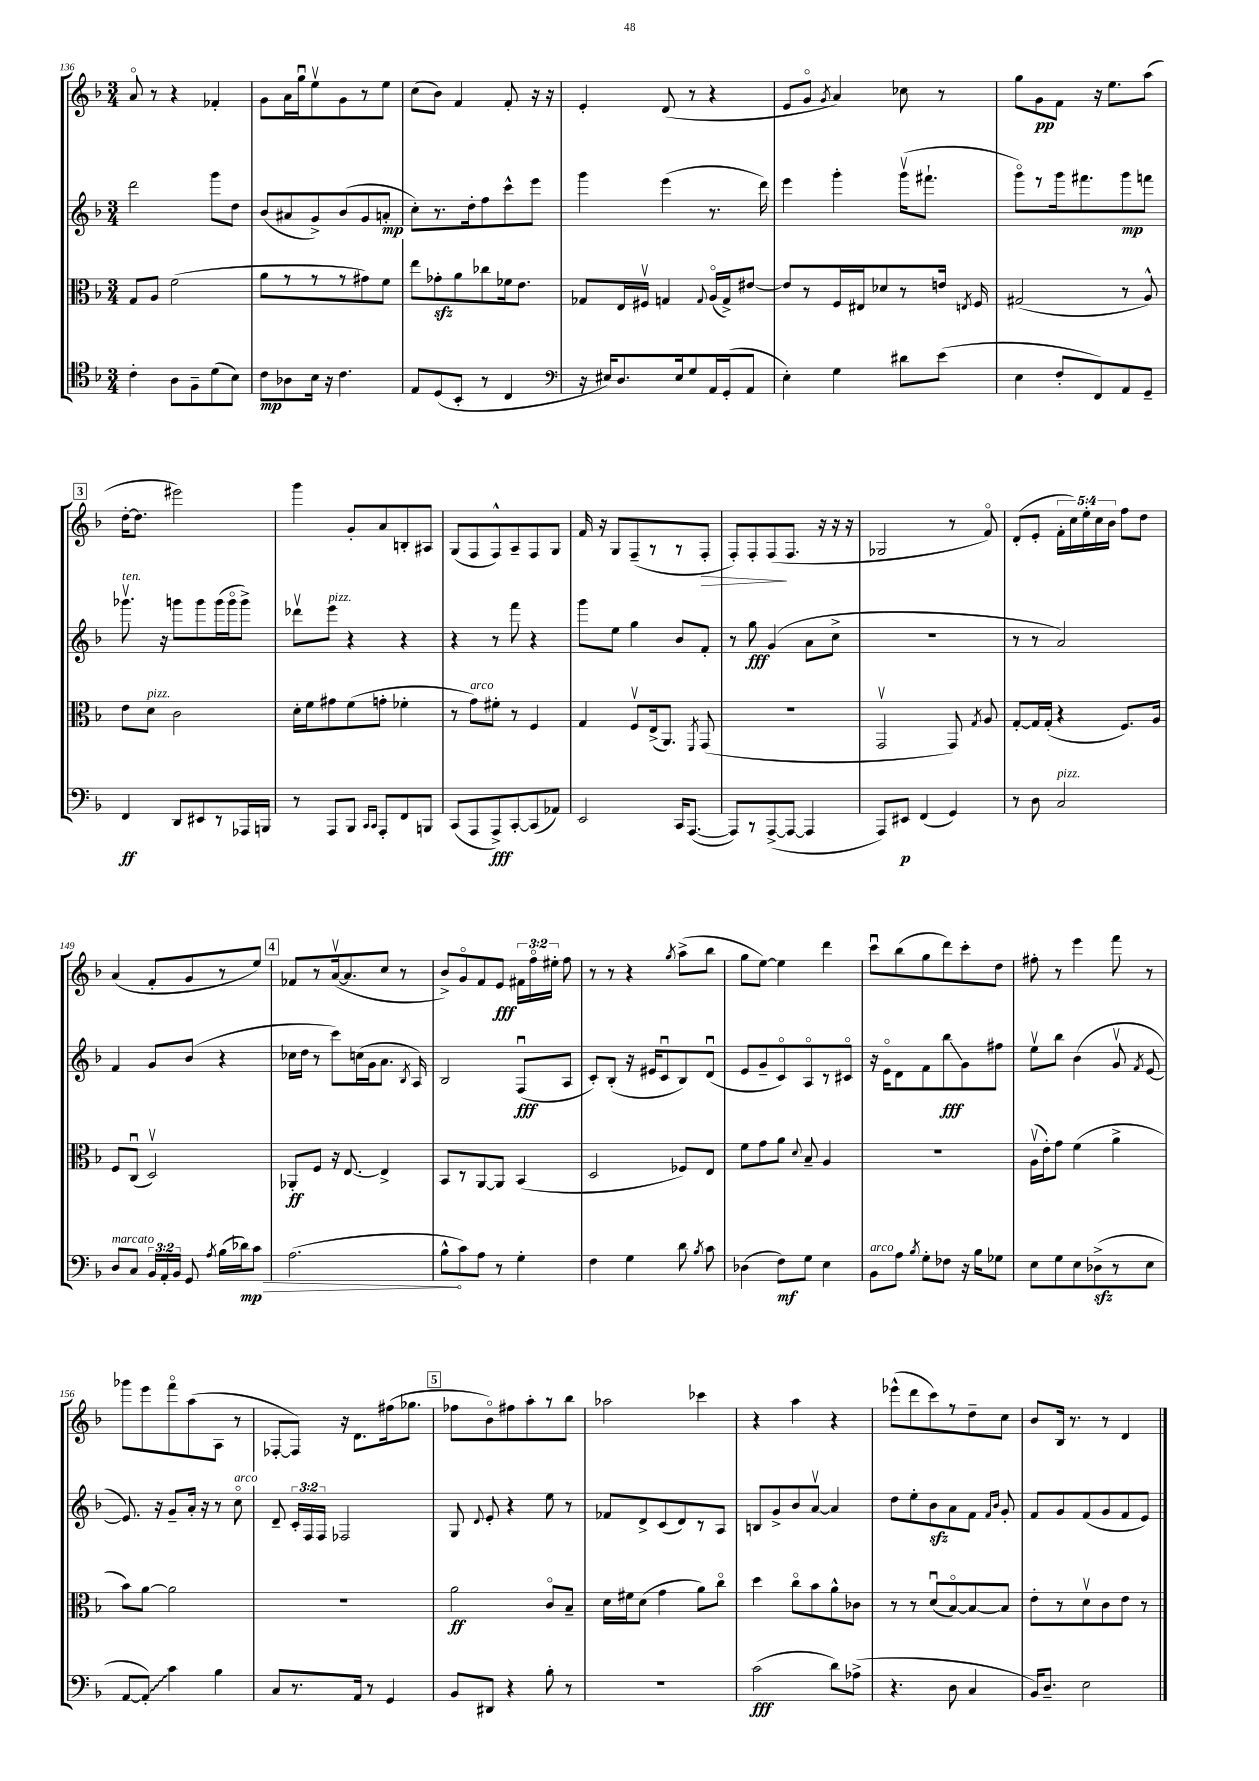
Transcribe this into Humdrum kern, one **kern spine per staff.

**kern	**kern	**kern	**kern
*staff4	*staff3	*staff2	*staff1
*clefC4	*clefC3	*clefG2	*clefG2
*k[b-]	*k[b-]	*k[b-]	*k[b-]
*M3/4	*M3/4	*M3/4	*M3/4
4c'	8G	2ddd	8ao
.	8A	.	8r
8A	(2f	.	4r
8F~	.	.	.
(8d	.	8ggg	4f-'
8B-)	.	8dd	.
=	=	=	=
8c	8a	(8b-	8g
8A-	8r	8a#	16a
.	.	.	16ggu
16B-	8r	8g^)	8eev
16r	.	.	.
4.c	8r	(8b-	8g
.	8g#)	8g	8r
.	8f	8a'	8ee
=	=	=	=
8E	8ee	8cc')	(8cc
(8D	8g-'	8.r	8b-)
8BB-'	8a	.	4f
.	.	16dd'	.
8r	8cc-	8ff	.
4C	16f-	8ccc^^	8f'
.	8.e	.	.
.	.	8eee	16r
.	.	.	16r
=	=	=	=
*clefF4	*	*	*
16r	8G-	4ggg	4e'
16E#)	.	.	.
8.D	16E	.	.
.	16F#v	.	.
.	4G	(4eee	(8d
16E#	.	.	.
8G	.	.	8r
.	8qqG	.	.
16AA	(16Ao	8.r	4r
(16GG'	16G^)	.	.
8AA	[8e#	.	.
.	.	16ddd)	.
=	=	=	=
4E')	8e#]	4eee	8e
.	8r	.	8go
.	.	.	8qg
4G	16F	4ggg'	4a)
.	16E#	.	.
.	8d-	.	.
8d#	8r	(16gggv	8cc-
.	.	8.fff#`	.
(8e	16e	.	8r
.	8qE	.	.
.	16F	.	.
=	=	=	=
4E	(2G#	8gggo)	8gg
.	.	8r	8g
8F'	.	16ggg	8f
.	.	8.fff#	.
8FF)	.	.	16r
.	.	.	8.ee
8AA	8r	8ggg	.
8GG~	8A^^)	8fff	(8aa
=	=	=	=
4FF	8e	8.ggg-v	[16dd'
.	.	.	8.dd]
.	8d	.	.
.	.	16r	.
8DD	2c	8ggg	2eee#)
8EE#	.	8ggg	.
8r	.	(16ggg	.
.	.	16gggo	.
16AAA-	.	8ggg^)	.
16BBB	.	.	.
=	=	=	=
8r	16d'	8ddd-v	4ggg
.	16f	.	.
8AAA	8g#	8eee	.
8BBB-	(8f	4r	8g'
16qqCC	.	.	.
16qqCC	.	.	.
8AAA'	8g'	.	8a
8FF	4f-'	4r	8B'
8BBB	.	.	8A#
=	=	=	=
(8CC	8r	4r	(8G
8AAA	8g)	.	8F
8AAA^)	8f#'	8r	8F^^)
[8CC'	8r	8fff	8A~
(8CC]	4F	4r	8F
8AA-)	.	.	8G
=	=	=	=
2EE	4G	8ggg	16f
.	.	.	16r
.	.	8ee	8G
.	8Fv	4gg	(8F~
.	(16E^	.	8r
.	8.AA)	.	.
16CC	.	8b-	8r
([8.AAA	.	.	.
.	8qFF	.	.
.	(8GG	8f'	8F'
=	=	=	=
8AAA])	2.r	8r	8F')
8r	.	8gg	8F'
([8AAA^	.	(4g	(8F
8AAA_	.	.	8.F
4AAA]	.	8a	.
.	.	.	16r
.	.	8cc^	16r
.	.	.	16r
=	=	=	=
8AAA)	2GGv	2.r	2G-
8EE#	.	.	.
(4FF	.	.	.
4GG)	8GG)	.	8r
.	8qG	.	.
.	8A	.	8fo)
=	=	=	=
8r	[8G'	8r	(8d'
8D	16G]	8r	8e'
.	(16G'	.	.
2C	4r	2a)	20f'
.	.	.	20cc)
.	.	.	20ee'
.	.	.	20cc
.	.	.	20b-
.	8.F)	.	8ff
.	.	.	8dd
.	16A	.	.
=	=	=	=
8D	8F	4f	(4a
8C	(8Cu	.	.
24BB-	2Dv)	8g	8f'
24AA'	.	.	.
24BB-	.	.	.
8GG	.	(8b-	8g
8qA	.	.	.
(16B-	.	4r	8r
16d-)	.	.	.
8c	.	.	8ee)
=	=	=	=
(2.A	8AA-'	16cc-	8f-
.	.	16dd	.
.	8F	8r	8r
.	16r	8ccc)	([16av
.	[8.E	.	8.a]
.	.	(16cc	.
.	.	16g	.
.	4E^]	8.a	8cc
.	.	.	8r
.	.	8qB-	.
.	.	16A)	.
=	=	=	=
8B-^^	8BB-	2B-	8b-^)
8c)	8r	.	8go
8A	[8AA	.	8f
8r	8AA]	.	8e
4G'	(4BB-	(8Fu	24f#
.	.	.	24ffo
.	.	.	24ee#'
.	.	8A	8ff
=	=	=	=
4F	2D	8c')	8r
.	.	(8B-'	8r
4G	.	16r	4r
.	.	16e#	.
.	.	8cu	.
.	.	.	8qgg
8d	8F-)	8B-)	(8aa^
8qB-	.	.	.
8c	8E	(8du	8bb-
=	=	=	=
(4D-	8f	8e	8gg
.	8g	8g~	[8ee)
8F)	8a	8co)	4ee]
.	8qqd	.	.
8G	8B-~	8Ao	.
4E	4A	8r	4ddd
.	.	8c#o	.
=	=	=	=
8BB-	2.r	16r	8cccu
.	.	16eo	.
8A	.	8d	(8bb-
8qB-	.	.	.
8G'	.	8f	8gg
8F-	.	8bb-	8ddd)
16r	.	8g	8ccc'
16B-	.	.	.
8G-	.	8ff#	8dd
=	=	=	=
8E	(16Av	8eev	8ff#'
.	16e')	.	.
8G	8g	8bb-	8r
8E	(4f	(4b-	4eee
(8D-^	.	.	.
8r	4a^	8gv	8fff
.	.	8qf	.
8E	.	[8e	8r
=	=	=	=
[8AA	8b-)	8.e])	8ggg-
8AA'])	[8a	.	8eee
.	.	16r	.
4c	2a]	8g~	8fffo
.	.	16a'	(8aa
.	.	16r	.
4B-	.	8r	8A
.	.	8cco	8r
=	=	=	=
8C	2.r	8d~	[8F-'
8.r	.	24c'	8F-])
.	.	24F	.
.	.	24F	.
.	.	2F-	16r
16AA	.	.	8.d
8r	.	.	.
4GG	.	.	(16ff#
.	.	.	8.gg-
=	=	=	=
8BB-	2a	8G	8ff-
.	.	8qqd	.
8DD#	.	8e'	8b-o)
4r	.	4r	8ff#
.	.	.	8aa'
8B-'	8co	8ee	8r
8r	8B-~	8r	8bb-
=	=	=	=
2.r	16d	8f-	2aa-
.	16f#	.	.
.	(8d	8d^	.
.	4g	(8c	.
.	.	8d)	.
.	8a)	8r	4ccc-
.	8cco	8A	.
=	=	=	=
(2c	4dd	8B	4r
.	.	8g^	.
.	8cco	8b-	4aa
.	8b-	[8av	.
8d)	8a^^	4a]	4r
(8A-^	8c-	.	.
=	=	=	=
4.r	8r	8dd	(8eee-^^
.	8r	8ee'	8ddd
.	(8du	8b-	8ccc)
8D	[8B-o)	8a	8r
4C	8B-_	8f	8dd~
.	.	16qqf	.
.	.	16qqb-	.
.	8B-]	8g'	8cc
=	=	=	=
16BB-)	8e'	8f	8b-
8.D~	.	.	.
.	8r	8g	16B-
.	.	.	8.r
2E	8dv	(8f	.
.	8c	8g	8r
.	8e	8f	4d
.	8r	8e)	.
==	==	==	==
*-	*-	*-	*-
